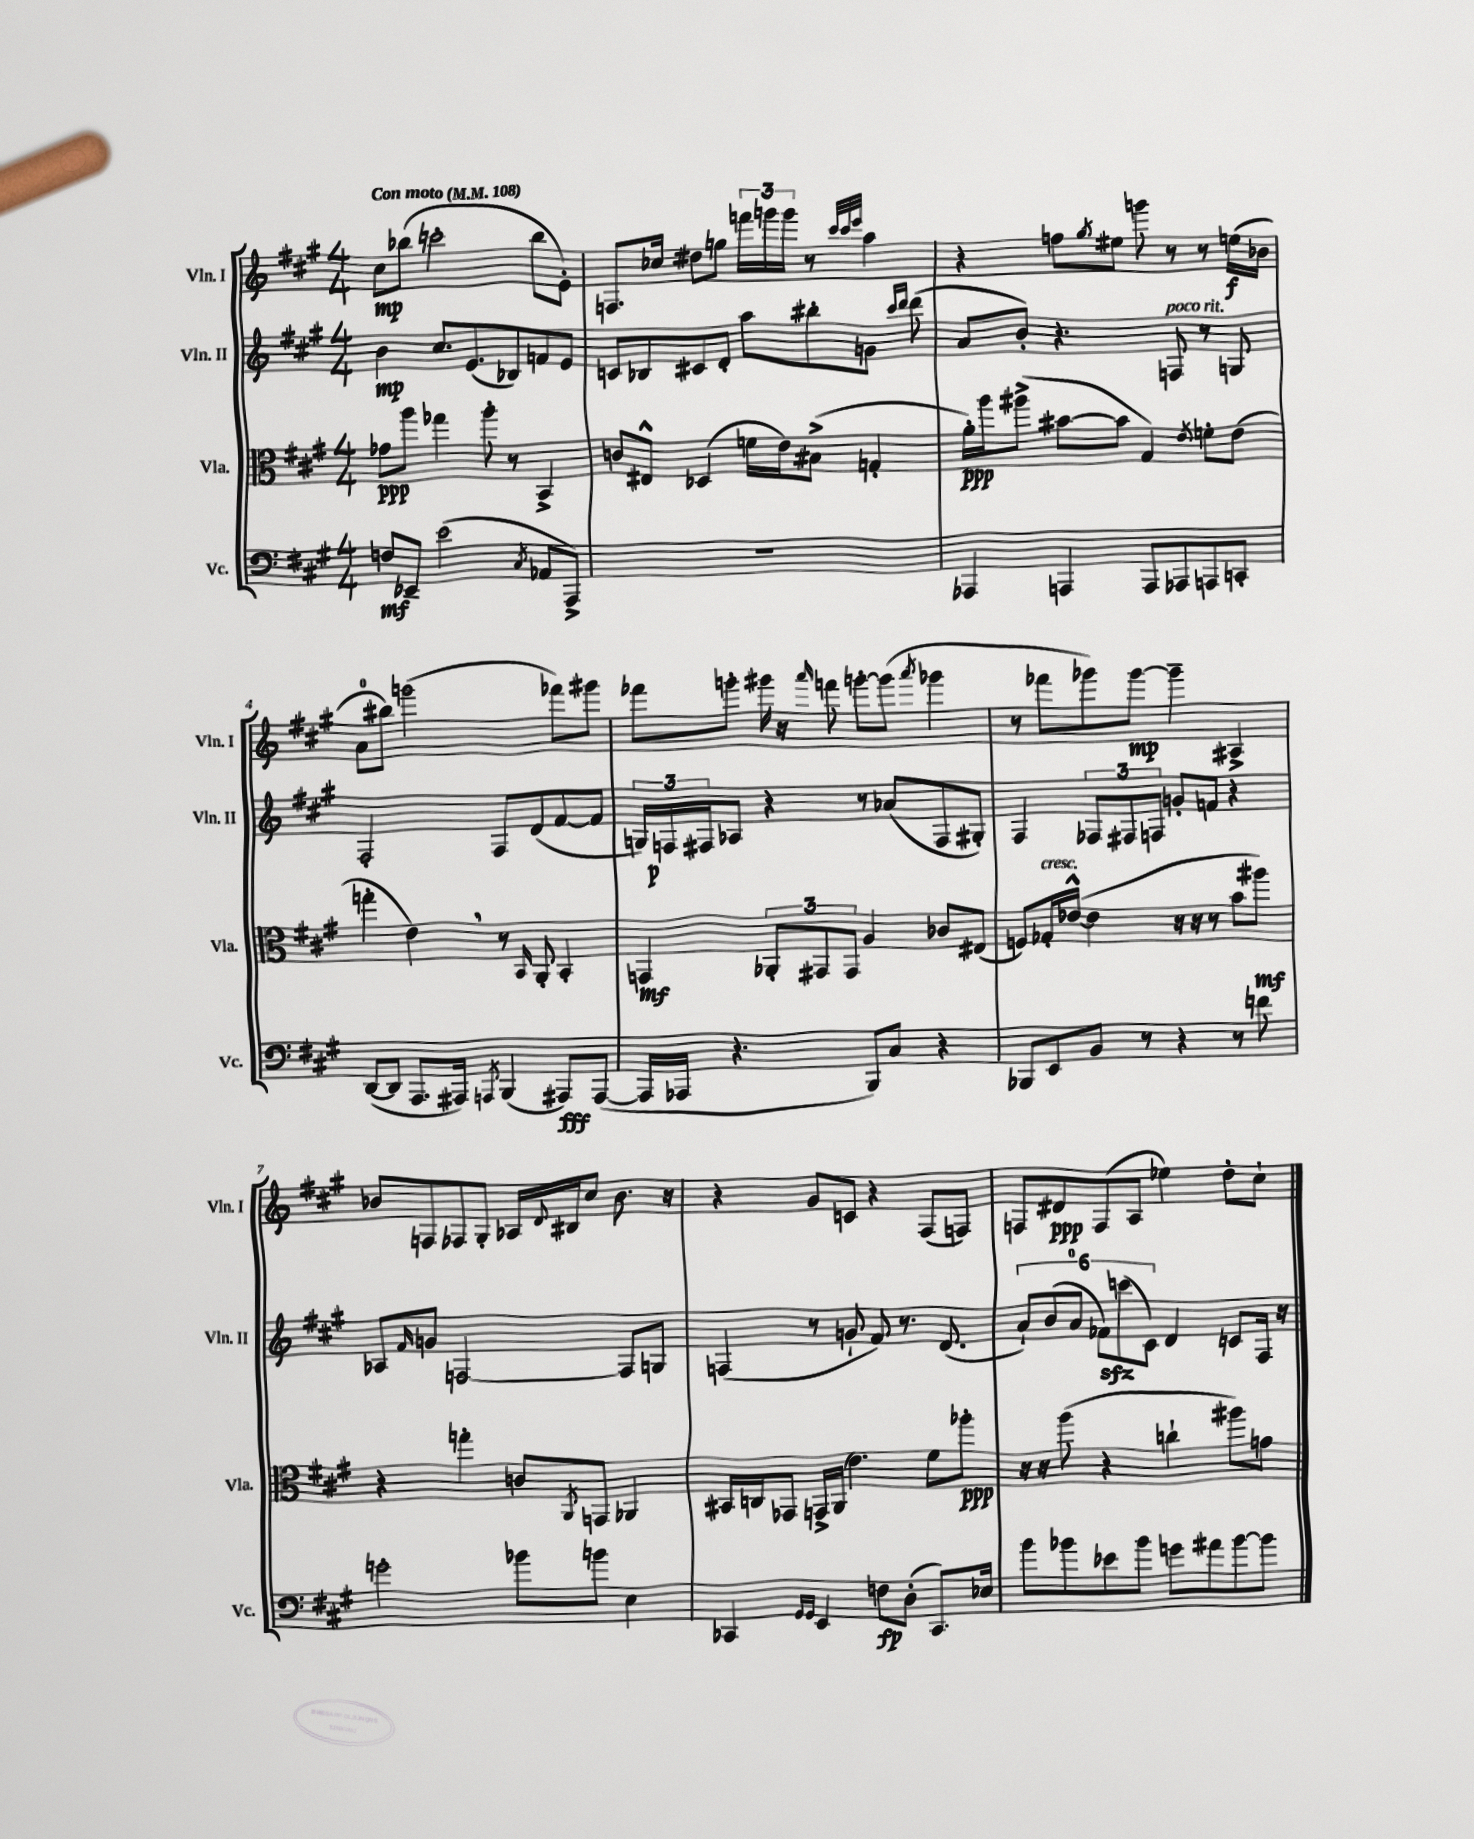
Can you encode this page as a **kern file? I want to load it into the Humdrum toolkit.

**kern	**dynam	**kern	**dynam	**kern	**dynam	**kern	**dynam
*part4	*part4	*part3	*part3	*part2	*part2	*part1	*part1
*staff4	*staff4	*staff3	*staff3	*staff2	*staff2	*staff1	*staff1
*I"Vc.	*	*I"Vla.	*	*I"Vln. II	*	*I"Vln. I	*
*I'Vc.	*	*I'Vla.	*	*I'Vln. II	*	*I'Vln. I	*
*clefF4	*	*clefC3	*	*clefG2	*	*clefG2	*
*k[f#c#g#]	*	*k[f#c#g#]	*	*k[f#c#g#]	*	*k[f#c#g#]	*
*M4/4	*	*M4/4	*	*M4/4	*	*M4/4	*
*MM108	*	*MM108	*	*MM108	*	*MM108	*
=1	=1	=1	=1	=1	=1	=1	=1
!	!	!	!	!	!	!LO:TX:a:B:t=Con moto	!
8Fn/L	mf	8g-X\L	ppp	4b\	mp	8cc#\L	mp
8EE-X~/J	.	8aa\J	.	.	.	(8bb-X\J	.
(2e\	.	4gg-X\	.	8.cc#/L	.	2cccn'\	.
.	.	.	.	(8.e/	.	.	.
.	.	8aa'\	.	.	.	.	.
.	.	8r	.	8B-X/)	.	.	.
8qC#/	.	.	.	.	.	.	.
8AA-X/L	.	4BB^/	.	8fn/	.	8bb-\L	.
8AAA^/J)	.	.	.	8e/J	.	8e'\J)	.
=2	=2	=2	=2	=2	=2	=2	=2
1r	.	8cn/L	.	8cn/L	.	8.Fn/L	.
.	.	8E#X^^/J	.	8B-X/	.	.	.
.	.	.	.	.	.	16cc-X/Jk	.
.	.	(4D-X/	.	8c#X/	.	8dd#X\L	.
.	.	.	.	8d'/J	.	8ggn\J	.
.	.	16fn\LL	.	8aa\L	.	24fffn\LL	.
.	.	.	.	.	.	24gggn\	.
.	.	16e\J)	.	.	.	.	.
.	.	.	.	.	.	24ggg\JJ	.
.	.	(8B#X^\J	.	8bb#X'\	.	8r	.
.	.	.	.	.	.	32qqccc#/LLL	.
.	.	.	.	.	.	32qqccc#/	.
.	.	.	.	.	.	32qqeee/JJJ	.
.	.	4Gn'/	.	8gn\J	.	4aa\	.
.	.	.	.	16qqccc#/LL	.	.	.
.	.	.	.	16qqddd/JJ	.	.	.
.	.	.	.	(8ddd\	.	.	.
=3	=3	=3	=3	=3	=3	=3	=3
4AAA-X/	.	16a'\LL)	ppp	8a/L	.	4r	.
.	.	16aa\J	.	.	.	.	.
.	.	(8aa#X^\J	.	8b'/J)	.	.	.
4AAAn/	.	[8b#X\L	.	4.r	.	8ffn\L	.
.	.	.	.	.	.	8qgg#/	.
.	.	8b#\J]	.	.	.	8ee#X\J	.
8AAA/L	.	4G#/)	.	.	.	8gggn\	.
!	!	!	!	!LO:TX:a:i:t=poco rit.	!	!	!
8AAA-X/	.	.	.	8Fn/	.	8r	.
.	.	8qe/	.	.	.	.	.
8AAAn/	.	8fn'\L	.	8r	.	8r	.
8CCn'/J	.	(8e\J	.	8Gn/	.	(16een\LL	f
.	.	.	.	.	.	16b-X\JJ	.
!!LO:LB:g=z
=4	=4	=4	=4	=4	=4	=4	=4
([8DD/L	.	4ggn'\	.	2F#'/	.	8a\L	.
8DD/J]	.	.	.	.	.	8bb#X\J)	.
8.AAA/L	.	4e,\)	.	.	.	(2gggn\	.
16AAA#X/Jk)	.	.	.	.	.	.	.
8qAAAn/	.	.	.	.	.	.	.
(4BBB/	.	8r	.	8F#/L	.	.	.
.	.	16qqBB/	.	.	.	.	.
.	.	8AA'/	.	(8d/	.	.	.
8AAA#X/L)	fff	4BB'/	.	[8f#/	.	8fff-X\L)	.
([8AAA#/J	.	.	.	8f#/J]	.	8ggg#X\J	.
=5	=5	=5	=5	=5	=5	=5	=5
16AAA#/LL]	.	4GGn/	mf	24Gn/LL)	.	8fff-X\L	.
.	.	.	.	24Fn/	p	.	.
16AAA-X/JJ	.	.	.	.	.	.	.
.	.	.	.	24F#X/J	.	.	.
4.r	.	.	.	8A-X/J	.	8gggn'\J	.
.	.	12AA-X'/L	.	4r	.	16ggg#X\	.
.	.	.	.	.	.	16r	.
.	.	12GG#X/	.	.	.	.	.
.	.	.	.	.	.	16qqaaa/	.
.	.	.	.	.	.	8fffn\	.
.	.	12GG#/J	.	.	.	.	.
8BBB/L)	.	4A/	.	8r	.	[8gggn'\L	.
8C#/J	.	.	.	(8a-X/L	.	(8ggg\J]	.
.	.	.	.	.	.	8qaaa/	.
4r	.	8c-X/L	.	8F#/	.	4ggg-X\	.
.	.	(8E#X/J	.	8G#X'/J)	.	.	.
=6	=6	=6	=6	=6	=6	=6	=6
8BBB-X/L	.	8Fn/L)	.	4F#/	.	8r	.
!	!	!LO:TX:a:i:t=cresc.	!	!	!	!	!
8EE/	.	16G-X'/L	.	.	.	8fff-X\L	.
.	.	([16e-X^^/JJ	.	.	.	.	.
8BB/J	.	4e-\]	.	12F-X/L	.	8ggg-X\)	.
.	.	.	.	12F#X/	.	.	.
8r	.	.	.	.	.	[8ggg-\J	mp
.	.	.	.	12Fn/J	.	.	.
4r	.	16r	.	8gn'/L	.	4ggg-~\]	.
.	.	16r	.	.	.	.	.
.	.	8r	.	8fn/J	.	.	.
8r	.	8b\L	.	4r	.	4A#X^/	.
8fn\	.	8aa#X\J)	mf	.	.	.	.
!!LO:LB:g=z
=7	=7	=7	=7	=7	=7	=7	=7
2gn'\	.	4r	.	8A-X/L	.	8b-X/L	.
.	.	.	.	16qqf#/	.	.	.
.	.	.	.	8gn/J	.	8Fn/	.
.	.	4ggn'\	.	[2Fn/	.	8F-X/	.
.	.	.	.	.	.	8G#'/J	.
8b-X\L	.	8cn/L	.	.	.	16A-X/LL	.
.	.	.	.	.	.	8qqd/	.
.	.	.	.	.	.	16B#X/J	.
.	.	8qAA/	.	.	.	.	.
8bn\J	.	8GGn/J	.	.	.	8cc#/J	.
4E\	.	4AA-X/	.	8F/L]	.	8.b-\	.
.	.	.	.	8Gn/J	.	.	.
.	.	.	.	.	.	16r	.
=8	=8	=8	=8	=8	=8	=8	=8
4CC-X/	.	16BB#X/LL	.	(4Fn/	.	4r	.
.	.	16Cn/J	.	.	.	.	.
.	.	8GG-X/J	.	.	.	.	.
16qqGG#/LL	.	.	.	.	.	.	.
16qqGG#/JJ	.	.	.	.	.	.	.
4EE/	.	16GGn^/LL	.	8r	.	8g#/L	.
.	.	(16AA/JJ	.	.	.	.	.
.	.	4.e\)	.	8gn`/	.	8cn/J	.
8Fn\L	fp	.	.	8f#/)	.	4r	.
(8D'\J	.	.	.	8.r	.	.	.
8.CC-/L)	.	8f#\L	.	.	.	(8F#/L	.
.	.	.	.	(8.d/	.	.	.
.	.	8aa-X'\J	ppp	.	.	8Fn/J)	.
16E-X/Jk	.	.	.	.	.	.	.
=9	=9	=9	=9	=9	=9	=9	=9
8b\L	.	16r	.	12a`/L)	.	8Fn/L	.
.	.	16r	.	.	.	.	.
.	.	.	.	(12b/	.	.	.
8b-X\	.	(8aa\	.	.	.	8d#X/	ppp
.	.	.	.	12a/J	.	.	.
8e-X\	.	4r	.	12f-Xzz\L)	.	(8F/	.
.	.	.	.	(12cccn\	.	.	.
8b-\J	.	.	.	.	.	8A/J	.
.	.	.	.	12c#\J)	.	.	.
8gn\L	.	4ccn`\	.	4d/	.	4ee-X\)	.
8a#X\	.	.	.	.	.	.	.
[8b-\	.	8aa#X\L)	.	8cn/L	.	8dd'\L	.
8b-\J]	.	8gn\J	.	16F#/Jk	.	8cc#`\J	.
.	.	.	.	16r	.	.	.
==	==	==	==	==	==	==	==
*-	*-	*-	*-	*-	*-	*-	*-
